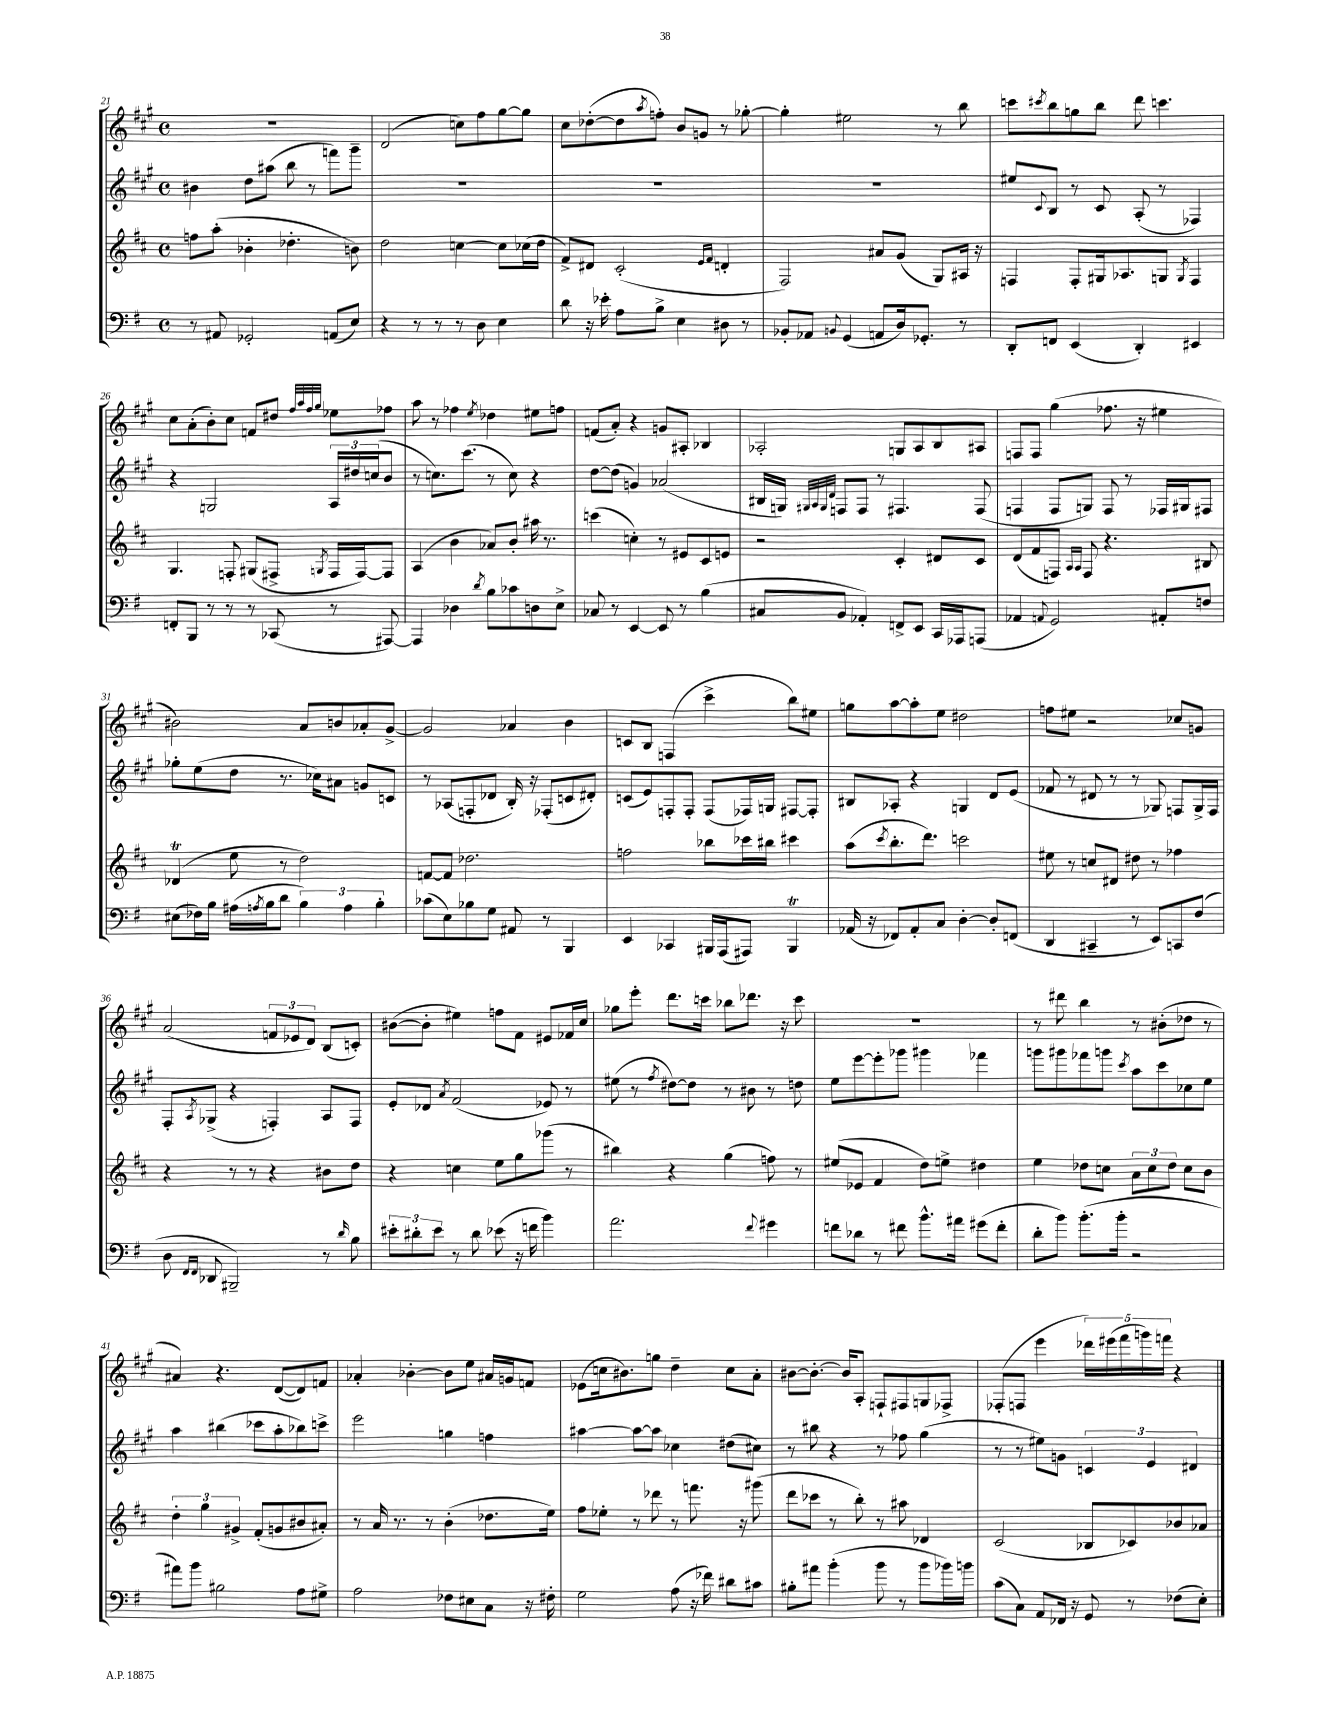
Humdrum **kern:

**kern	**kern	**kern	**kern
*part4	*part3	*part2	*part1
*staff4	*staff3	*staff2	*staff1
*clefF4	*clefG2	*clefG2	*clefG2
*k[f#]	*k[f#c#]	*k[f#c#g#]	*k[f#c#g#]
*M4/4	*M4/4	*M4/4	*M4/4
*met(c)	*met(c)	*met(c)	*met(c)
=21	=21	=21	=21
8r	8ffn\L	4b#X\	1r
8AA#X/	(8aa'\J	.	.
2GG-X'/	4b-X'\	8dd\L	.
.	.	(8aa#X\J	.
.	4.dd-X'\	8bb\	.
.	.	8r	.
(8AAn/L	.	8fffn\L)	.
8E/J)	8bn\)	8ggg#~\J	.
=22	=22	=22	=22
4r	2dd\	1r	(2d/
8r	.	.	.
8r	.	.	.
8r	[4ccn\	.	8ccn\L)
8D\	.	.	8ff#\
4E\	8cc\L]	.	[8gg#\
.	(16cc-X\L	.	8gg#\J]
.	16dd\JJ	.	.
=23	=23	=23	=23
8d\	8f#^/L)	1r	8cc#\L
16r	8d#X/J	.	([8dd-X'\
16e-X'\	.	.	.
8A\L	(2c#'/	.	8dd-\]
.	.	.	8qaa/
8B^\J	.	.	8ffn'\J)
4E\	.	.	8b/L
.	.	.	8gn/J
.	16qqe/LL	.	.
.	16qqf#/JJ	.	.
8D#X\	4dn'/	.	8r
8r	.	.	[8gg-X'\
=24	=24	=24	=24
8BB-X'/L	2F#/)	1r	4gg-'\]
8AA-X/J	.	.	.
8qqBBn/	.	.	.
(4GG/	.	.	2ee#X\
8AAn/L	8a#X/L	.	.
16D/k)	(8g/J	.	.
8.GG-X'/J	.	.	.
.	8G/L)	.	8r
8r	16A#X/Jk	.	8bb\
.	16r	.	.
=25	=25	=25	=25
8DD'/L	4Fn/	8ee#X/L	8cccn\L
.	.	8qqc#/	8qccc#X/
8FFn/J	.	8B/J	8bb\
(4EE/	8F'/L	8r	8ggn\
.	16G#X/k	8c#/	8bb\J
.	8.A-X/	.	.
4DD'/)	.	(8A'/	8ddd\
.	8Gn/J	8r	4.cccn\
.	8qG/	.	.
4EE#X/	4F/	4F-X/)	.
!!LO:LB:g=z
=26	=26	=26	=26
8FFn'/L	4.G/	4r	8cc#\L
8BBB/J	.	.	(8a'\
8r	.	2Gn/	8b'\)
8r	8Fn'/	.	8cc#\J
8r	(8G#X/L	.	8fn/L
(8CC-X/	8F#X^/J	.	8dd#X/J
.	.	.	32qqff#/LLL
.	.	.	32qqaa/
.	.	.	32qqff#/
.	8qGn/	.	32qqgg#/JJJ
8r	16F#/LL	24A/LL	8ee-X\L
.	.	24dd#X/	.
.	[16F#/J)	.	.
.	.	(24ccn/J	.
[8AAA#X/)	8F#/J]	8b/J	8ff-X\J
=27	=27	=27	=27
4AAA#/]	(4A/	8r	8aa\
.	.	8.ccn\L)	8r
4D-X\	4b\	.	4ff-X\
.	.	(8.ccc#\J	.
8qd/	.	.	8qee/
8B\L	8a-X/L)	8r	4dd-X\
8c-X\	8b'/J	8cc\)	.
8Dn\	16aa#X\	4r	8ee#X\L
.	8.r	.	.
8E^\J	.	.	8ffn\J
=28	=28	=28	=28
8C-X/	(4cccn\	[8dd\L	(8fn/L
8r	.	(8dd\J]	8a'/J)
[4EE/	4ccn'\)	4gn/)	4r
8EE/]	8r	(2a-X/	8gn/L
8r	8e#X/L	.	8A#X'/J
(4B\	8c#/	.	4B-X/
.	8en/J	.	.
=29	=29	=29	=29
8C#X/L	2r	16B#X/LL	2A-X'/
.	.	16Gn/JJ)	.
.	.	32qqG#X/LLL	.
.	.	32qqA/	.
.	.	32qqG#/	.
.	.	32qqd/JJJ	.
8BB/J	.	8Fn/L	.
4AA-X'/)	.	8F/J	.
.	.	8r	.
8FFn^/L	4c#'/	4.F#X/	8Gn/L
8EE/J	.	.	8A-/
16CC/LL	8d#X/L	.	8B/
16AAA-X/J	.	.	.
(8AAAn/J	8c#/J	(8F#/	8A#X/J
=30	=30	=30	=30
4AA-X/	(8d/L	4Fn/	8Fn/L
.	8f#/	.	8F/J
8qqAAn/	.	.	.
2GG/)	8Fn/J)	8F/L	(4gg#\
.	16qqA/LL	.	.
.	16qqA/JJ	.	.
.	8F/	8Gn/J)	.
.	4.r	8F/	8.ff-X\
.	.	8r	.
.	.	.	16r
8AA#X'/L	.	16F-X/LL	4ee#X\
.	.	16G#X/J	.
8Fn/J	8B#X/	8F#X/J	.
!!LO:LB:g=z
=31	=31	=31	=31
(8E#X\L	(4d-XT/	8gg-X'\L	2b#X\)
16F-X\L)	.	(8ee\	.
16B\JJ	.	.	.
(16A#X\LL	8ee\	8dd\J	.
8qAn/	.	.	.
16B\J	.	.	.
8d\J	8r	8.r	.
6B\)	2dd\)	.	8a/L
.	.	16cc-X\KL)	.
.	.	8a#X\J	8bn/
6A\	.	.	.
.	.	8gn/L	8a-X'/
6B'\	.	.	.
.	.	8cn/J	[8g#^/J
=32	=32	=32	=32
(8c-X\L	[8fn/L	8r	2g#/]
8E\)	8f/J]	(8A-X/L	.
8B-X\	2.dd-X\	8Fn'/	.
8G\J	.	8d-X/J	.
8AA#X/	.	16B'/)	4a-X/
.	.	16r	.
8r	.	(8F-X'/L	.
4BBB/	.	8cn/	4b\
.	.	8d#X'/J)	.
=33	=33	=33	=33
4EE/	2ffn\	(8cn/L	8cn/L
.	.	8e/)	8B/J
4CC-X/	.	8Fn'/	(4Fn/
.	.	8F'/J	.
16BBB#X/LL	8bb-X\L	(8F/L	4ccc#^\
(16AAA/J	.	.	.
8AAA#X/J)	16ccc-X\L	16F-X/L)	.
.	16bb#X\JJ	16Gn/JJ	.
4BBB#t/	4ccc#X\	[8F#X/L	8bb\L)
.	.	8F#'/J]	8ee#X\J
=34	=34	=34	=34
(16AA-X/	(8aa\L	8B#X/L	8ggn\L
16r	.	.	.
.	8qccc#/	.	.
8FF-X/L)	8.bb'\	8A-X'/J	[8aa\
8AA-'/	.	4r	8aa'\]
.	8.ddd\J)	.	.
8C/J	.	.	8ee\J
[4D'\	2cccn\	4Gn/	2dd#X\
8D'/L]	.	8d/L	.
(8FFn/J	.	(8e/J	.
=35	=35	=35	=35
4DD/	8ee#X\	8f-X/	8ffn\L
.	8r	8r	8ee#X\J
4CC#X~/	8ccn/L	8d#X/	2r
.	8d#X/J	8r	.
8r	8dd#X\	8r	.
8EE/L)	8r	8G-X/)	.
8CCn/	4ff-X\	8Fn/L	8cc-X/L
(8F#/J	.	16G-^/L	8gn/J
.	.	16F/JJ	.
!!LO:LB:g=z
=36	=36	=36	=36
8D\	4r	8F#'/L	(2a/
16qqFF#/LL	.	.	.
16qqFF#/JJ	.	8qA/	.
8DD-X/	.	(8G-X^/J	.
2BBB#X~/)	8r	4r	.
.	8r	.	.
.	4r	4Fn'/)	12fn/L
.	.	.	12e-X/
.	.	.	12d/J)
8r	8b#X\L	8A/L	(8B/L
16qqd/	.	.	.
8B\	8dd\J	8F/J	8cn'/J)
=37	=37	=37	=37
12e#X'\L	4r	8e'/L	([8b#X\L
12d#X'\	.	.	.
.	.	8d-X/J	8b#'\J]
12e#\J	.	.	.
.	.	8qa/	.
8r	4ccn\	(2f#/	4ee#X\)
8d#\	.	.	.
(8e-X\	8ee\L	.	8ffn\L
16r	8gg\	.	8f#\J
16fn\	.	.	.
4b\)	(8ggg-X\J	8e-X/)	8e#X/L
.	8r	8r	16f-X/L
.	.	.	16cc#/JJ
=38	=38	=38	=38
2.a\	4bb#X\)	(8ee#X\	8gg-X\L
.	.	8r	8eee'\J
.	.	8qff#/	.
.	4r	[8dd#X\L)	8.ddd\L
.	.	8dd#\J]	.
.	.	.	16cccn\Jk
.	(4gg\	8r	8bb-X\L
.	.	8b#X\	8.ddd-X\J
8qqf#/	.	.	.
4g#X\	8ffn\)	8r	.
.	.	.	16r
.	8r	8ddn\	8ccc\
=39	=39	=39	=39
8fn\L	(8ee#X/L	8ee\L	1r
8d-X\J	8e-X/J	[8eee\	.
8r	4f#/	8eee'\]	.
8f#X\	.	8ggg-X\J	.
8.b^^\L	8dd\L)	4ggg#X\	.
.	8een^\J	.	.
16a#X\Jk	.	.	.
(8g#X\L	4dd#X\	4fff-X\	.
8f#'\J	.	.	.
=40	=40	=40	=40
8d'\L	4ee\	8gggn\L	8r
8b\J)	.	8ggg#X\	8ddd#X\
(8.b'\L	8dd-X\L	8fff-X\	4bb\
.	8ccn\J	8gggn\J	.
16b'\Jk	.	.	.
.	.	8qccc#/	.
2r	12a\L	8aa\L	8r
.	12cc\	.	.
.	.	8ccc#\	(8b#X'\L
.	12dd-\J	.	.
.	8cc\L	8cc-X\	8dd-X\J
.	8b\J	8ee\J	8r
!!LO:LB:g=z
=41	=41	=41	=41
8a#X\L)	6dd'\	4aa\	4a#X/)
8b\J	.	.	.
.	6gg\	.	.
2B#X\	.	(4bb#X\	4.r
.	6g#X^/	.	.
.	(8f#'/L	8ccc-X\L	.
.	8gn/	8aa'\	([8d/L
8A\L	8b#X/	8bb-X\)	8d/])
8G#X^\J	8a#X'/J)	8cccn^\J	8fn/J
=42	=42	=42	=42
2A\	8r	2eee\	4a-X'/
.	16a/	.	.
.	8.r	.	.
.	.	.	[4b-X'\
.	8r	.	.
8F-X\L	(4b'\	4ggn\	8b-\L]
8E#X\	.	.	8ee\J
8C\J	8.dd-X\L	4ffn\	16a#X/LL
.	.	.	16gn/J
16r	.	.	8fn/J
16F#X'\	16ee\Jk)	.	.
=43	=43	=43	=43
2G\	8ff#\L	[4aa#X\	(8e-X\L
.	8ee-X'\J	.	16ccn\k
.	.	.	8.b#X\)
.	8r	8aa#\L_	.
.	8ddd-X\	8aa#\J]	8ggn\J
(8A\	8r	4cc-X\	4dd~\
16r	8.fffn\	.	.
16f-X\)	.	.	.
8d#X\L	.	(8dd#X\L	8cc\L
.	16r	.	.
8c#X\J	(8ggg#X\	8cc#X\J)	8a'\J
=44	=44	=44	=44
8B#X'\L	8ddd\L	8r	[8b#X\L
8a#X\J	8ccc-X\J	8bb#X\	8.b#'\J_
(4b'\	8r	4r	.
.	.	.	16b#/KL]
.	8bb'\)	.	8A'/J
8b\	8r	8r	8Fn`/L
8r	8aa#X\	8ff-X\	8F#X/
8b\L	4d-X/	(4gg#\	8Gn/
16b-X\L)	.	.	8F-X^/J
16bn\JJ	.	.	.
=45	=45	=45	=45
(8c\L	(2c#/	8r	(8F-X'/L
8C\J)	.	8r	8Fn/J
8AA/L	.	8ee#X\L)	4eee\
16FF-X/Jk	.	8gn\J	.
16r	.	.	.
8GG/	8B-X/L	6cn/	20ddd-X\LL)
.	.	.	(20eee#X\
.	.	.	20fff#\
8r	8c-X/)	.	.
.	.	.	20gggn\)
.	.	6e/	.
.	.	.	20fffn\JJ
(8F-X\L	8b-X/	.	4r
.	.	6d#X/	.
8E'\J)	8a-X/J	.	.
==	==	==	==
*-	*-	*-	*-
